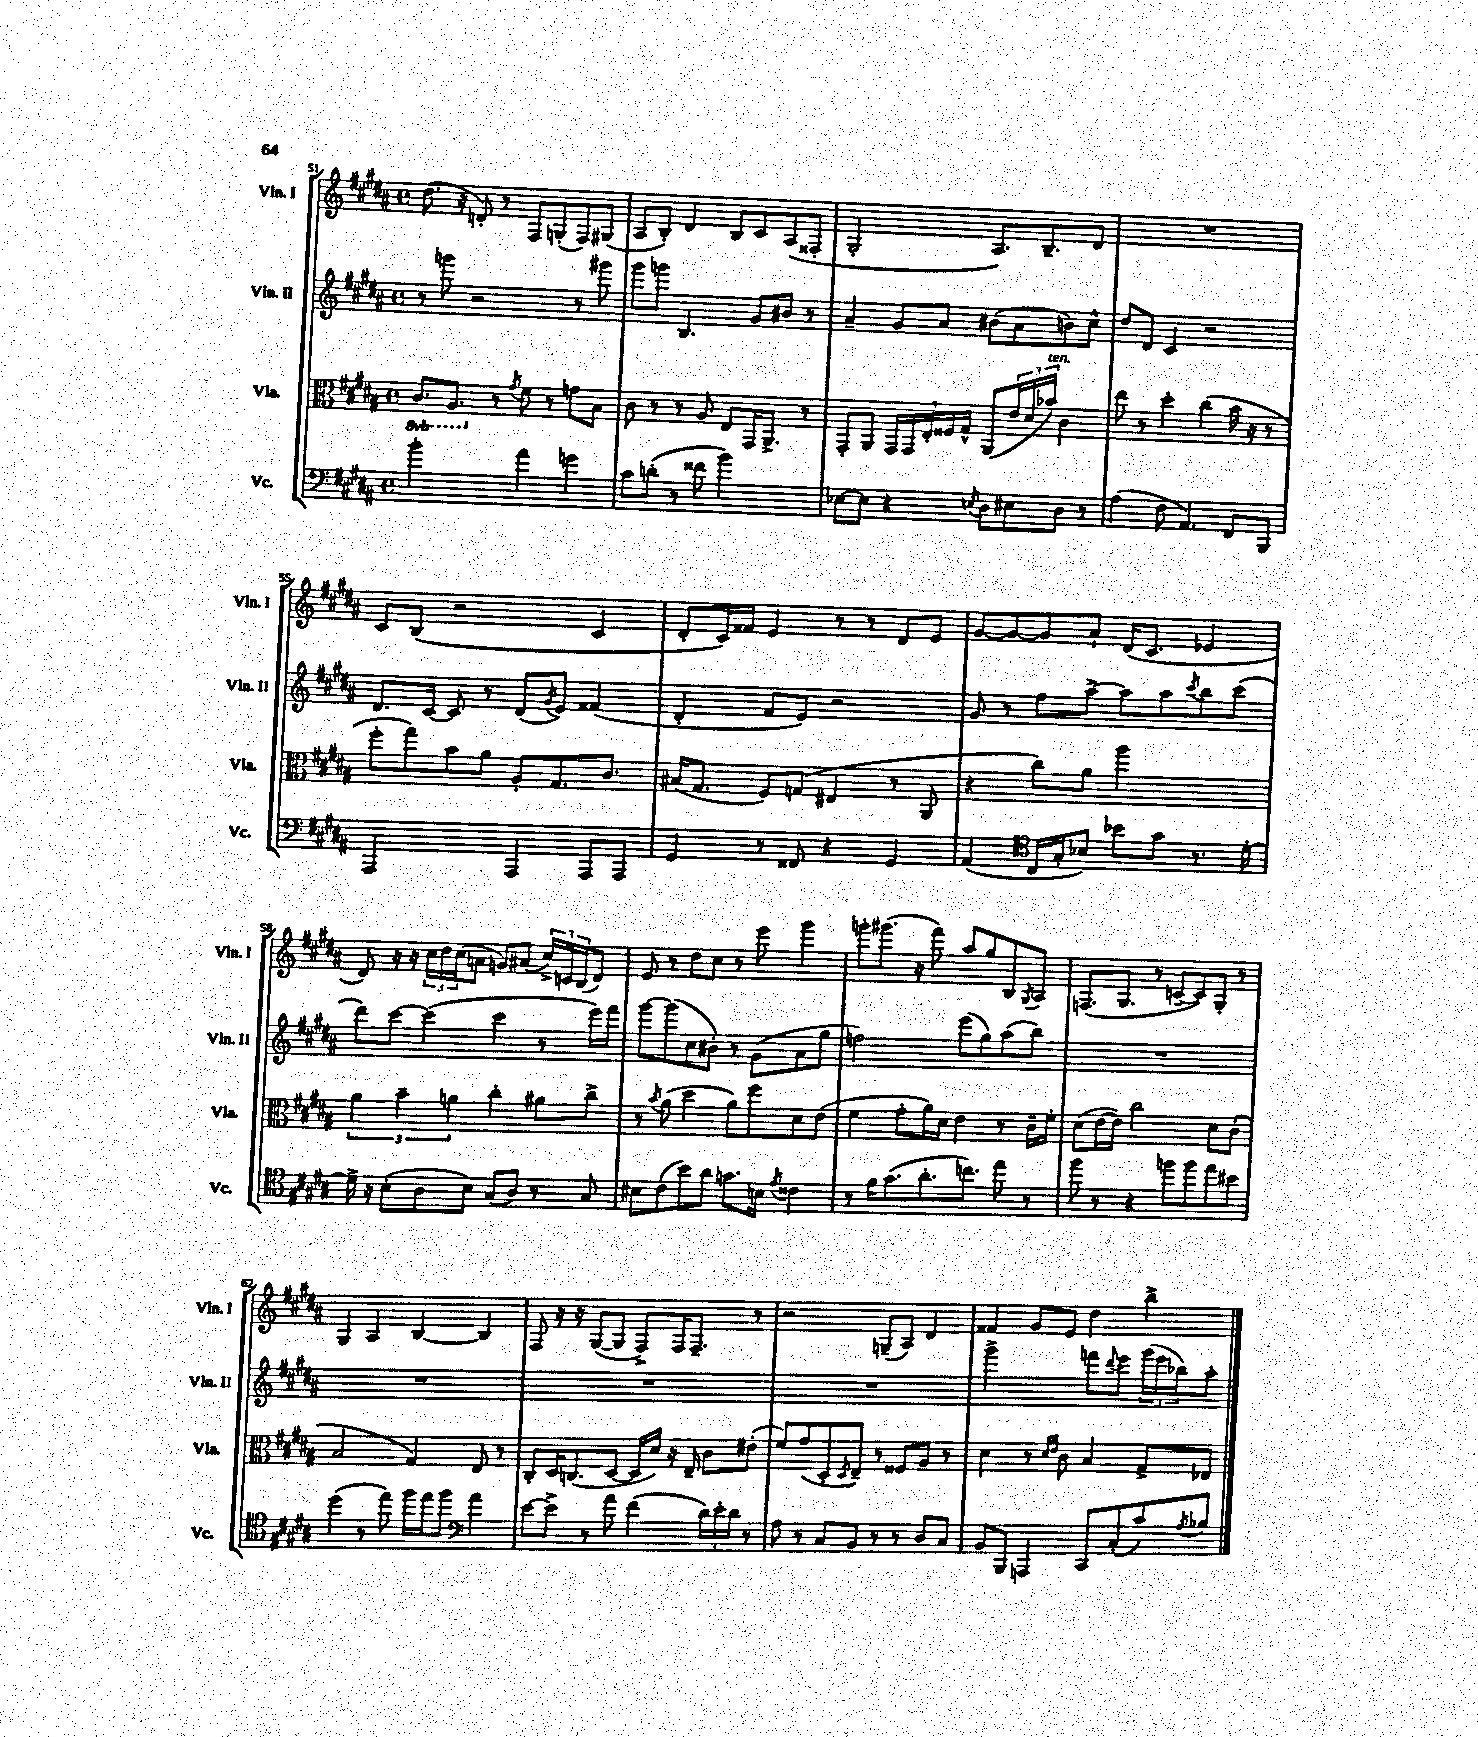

**kern	**kern	**kern	**kern
*part4	*part3	*part2	*part1
*staff4	*staff3	*staff2	*staff1
*I"Vc.	*I"Vla.	*I"Vln. II	*I"Vln. I
*I'Vc.	*I'Vla.	*I'Vln. II	*I'Vln. I
*clefF4	*clefC3	*clefG2	*clefG2
*k[f#c#g#d#a#]	*k[f#c#g#d#a#]	*k[f#c#g#d#a#]	*k[f#c#g#d#a#]
*M4/4	*M4/4	*M4/4	*M4/4
*met(c)	*met(c)	*met(c)	*met(c)
*	*8ba	*	*
=51	=51	=51	=51
2b'\	8.C#/L	8r	(8.dd#\
.	.	8gggn\	.
.	8.AA#/J	.	16r
.	.	2r	8dn'/)
*	*X8ba	*	*
.	8r	.	8r
.	8qg#/	.	.
4a#\	8f#\	.	8F#/L
.	8r	.	(8Gn'/
4gn\	8gn\L	8r	8F#/)
.	8B\J	8ggg#X\	(8G#X/J
=52	=52	=52	=52
8c#\L	8c#\	8ggg#\L	8A#/L
(8dn'\J	8r	8gggn\J	8B'/J)
8r	8r	4.B/	4d#/
8f##X\	8A#/	.	.
2b\)	8E/L	.	8B/L
.	16GG#/K	8g#/L	8c#/
.	8.AA#^/J	.	.
.	.	8b#X/J	(8A#/
.	8r	8r	8F##X'/J
=53	=53	=53	=53
[8E-X\L	8GG#'/L	4a#~/	2G#'/
8E-\J]	8AA#/J	.	.
4r	20GG#/LL	8g#/L	.
.	20GG#/	.	.
.	20E'/	.	.
.	.	8a#/J	.
.	20F##X/	.	.
.	20G#^^/JJ	.	.
8qEn/	.	.	.
8D#\L	(8AA#/L	(8b#X\L	8.A#/L)
8E#X\	24e/L	8a#\	.
.	24d#/	.	.
.	.	.	8.B~/
!	!LO:TX:a:i:t=ten.	!	!
.	24b-X/JJ)	.	.
8D#\J	4c#\	8bn\)	.
8r	.	8cc#^^\J	8d#/J
=54	=54	=54	=54
(4A#\	8ee\	8dd#/L	1r
.	8r	8d#/J	.
8F#\	4dd#'\	4c#/	.
4.AA#/)	.	.	.
.	(4cc#\	2r	.
8FF#/L	16b\	.	.
.	16r	.	.
8BBB/J	8r	.	.
!!LO:LB:g=z
=55	=55	=55	=55
2AAA#/	8ff#'\L	8.d#/L	8c#/L
.	8gg#\)	.	(8B/J
.	.	[16c#/Jk	.
.	8b\	8c#/]	2r
.	8a#\J	8r	.
4AAA#/	8A#'/L	(8d#/L	.
.	.	8qg#/	.
.	8.G#/	8e/J)	.
8AAA#/L	.	(4f##X/	4c#/
.	8.c#/J	.	.
8AAA#/J	.	.	.
=56	=56	=56	=56
4GG#/	(16B#X/KL	4d#'/	8d#'/L
.	8.G#/J	.	.
.	.	.	16c#/L)
.	.	.	16f##X/JJ
8r	8F#/L)	8f#/L	4e/
8FF##X/	(8Gn/J	8e/J)	.
4r	4E#X/	2r	8r
.	.	.	8r
4GG#/	8r	.	8d#/L
.	8AA#/	.	8e/J
=57	=57	=57	=57
(4AA#/	4r	8g#/	[8g#/L
.	.	8r	8g#/_
*clefC4	*	*	*
16C#/LL	8cc#\L)	8ff#\L	8g#/]
16G#'/J	.	.	.
8B-X/J)	8a#\J	[8aa#^\J	8a#`/J
8b-X\L	2aa#\	8aa#\L]	(16d#/KL
.	.	.	8.c#/J
8g#\J	.	8aa#\	.
.	.	8qccc#/	.
8.r	.	8bb\	4e-X/
.	.	(8ccc#\J	.
[16d#'\	.	.	.
!!LO:LB:g=z
=58	=58	=58	=58
16d#^\]	6a#\	8ddd#\L)	8d#/)
16r	.	.	.
(8B'\L	.	[8ccc#\J	16r
.	6b~\	.	.
.	.	.	16r
8A#\	.	(4ccc#\]	24cc#\LL
.	.	.	24dd#\
.	6an\	.	(24cc#\J
8B\J)	.	.	8an\J
(8G#/L	4cc#'\	4ccc#\	8gn/L)
8A#/J)	.	.	(8a#X/J
8r	8a#X\L	8r	24cc#^/LL)
.	.	.	24cn/
.	.	.	(24B/J
8G#/	8cc#^\J	16eee\LL)	8d#/J)
.	.	16fff#\JJ	.
=59	=59	=59	=59
8B#X\L	8r	[8ggg#\L	8e/
.	8qb/	.	.
(8c#\	(8a#\	(8ggg#\]	8r
8b\)	4dd#\	8cc#\	8dd#\L
8a#\J	.	8b#X'\J)	8cc#\J
8.gn\L	8a#\L)	8r	8r
.	8ff#\	(8g#\L	8eee\
16Bn\Jk	.	.	.
8qe/	.	.	.
4c##X\	8d#\	8a#\	4ggg#\
.	(8e\J	8gg#\J	.
=60	=60	=60	=60
8r	4f#\	2ffn\)	8gggn'\L
16f#\KL	.	.	(8.ggg#X\J
(8.g#\	.	.	.
.	8g#'\L	.	.
.	.	.	16r
8.a#'\	16a#\L)	.	8fff#\)
.	16d#\JJ	.	.
.	4e\	(8eee\L	8aa#/L
8.ccn\J)	.	.	.
.	.	8gg#\)	8gg#/
8ee\	8r	(8aa#\	8B/
.	.	.	8qG#/
8r	16c#~\LL	8bb\J)	8A#/J
.	16f#'\JJ	.	.
=61	=61	=61	=61
8ff#\	(8d#\L	1r	(8.Fn/L
8r	[16e\L	.	.
.	16e\JJ])	.	8.G#/J
4r	2cc#\	.	.
.	.	.	8r
8ffn\L	.	.	[8cn~/L
8ff\	.	.	8c/])
8ee\	8d#\L	.	8G#'/J
8b#X\J	(8c#'\J	.	8r
!!LO:LB:g=z
=62	=62	=62	=62
(4dd#\	2B/	1r	4G#/
8r	.	.	4A#/
8ee\)	.	.	.
16ff#\LL	4G#/)	.	[4B/
16ee\J	.	.	.
8ff#\J	.	.	.
*clefF4	*	*	*
4a#\	8E/	.	4B/]
.	8r	.	.
=63	=63	=63	=63
[8e\L	8C#'/L	1r	8F#/
8e^\J]	16D#/K	.	16r
.	(8.Cn/	.	16r
8r	.	.	([8G#/L
8a#\	[8D#/J	.	8G#/J]
(4f#\	16D#/LL]	.	8F#^/L)
.	16d#/JJ)	.	.
.	16r	.	16F#/K
.	16E~/	.	8.F#~/J
24d#\LL)	8c#\L	.	.
24e'\	.	.	.
24d#\JJ	.	.	.
8r	(8e#X'\J	.	8r
=64	=64	=64	=64
8A#\	8f#/L)	1r	2r
8r	(8g#/	.	.
8C#/L	8D#'/	.	.
.	8qD#/	.	.
8BB/J	8E~/J)	.	.
8r	8r	.	(8Gn~/L
8r	8F##X/L	.	8A#/J)
8D#/L	8A#/J	.	4d#/
8C#/J	8r	.	.
=65	=65	=65	=65
8BB/L	4d#\	2ggg#^\	4f##X/
8BBB/J	.	.	.
4AAAn/	8r	.	8g#/L
.	16qqd#/LL	.	.
.	16qqe/JJ	.	.
.	8c#\	.	8e/J
8CC#/L	4B/	8fffn\L	4dd#\
.	.	8qqddd#/	.
(8C#'/	.	8eee\J	.
8c#/)	8G#^/L	(24ggg#\LL	4bb^\
.	.	24eee\	.
.	.	24bb-X\J)	.
8qA#/	.	.	.
8B-X/J	8E-X/J	8aa#'\J	.
==	==	==	==
*-	*-	*-	*-
